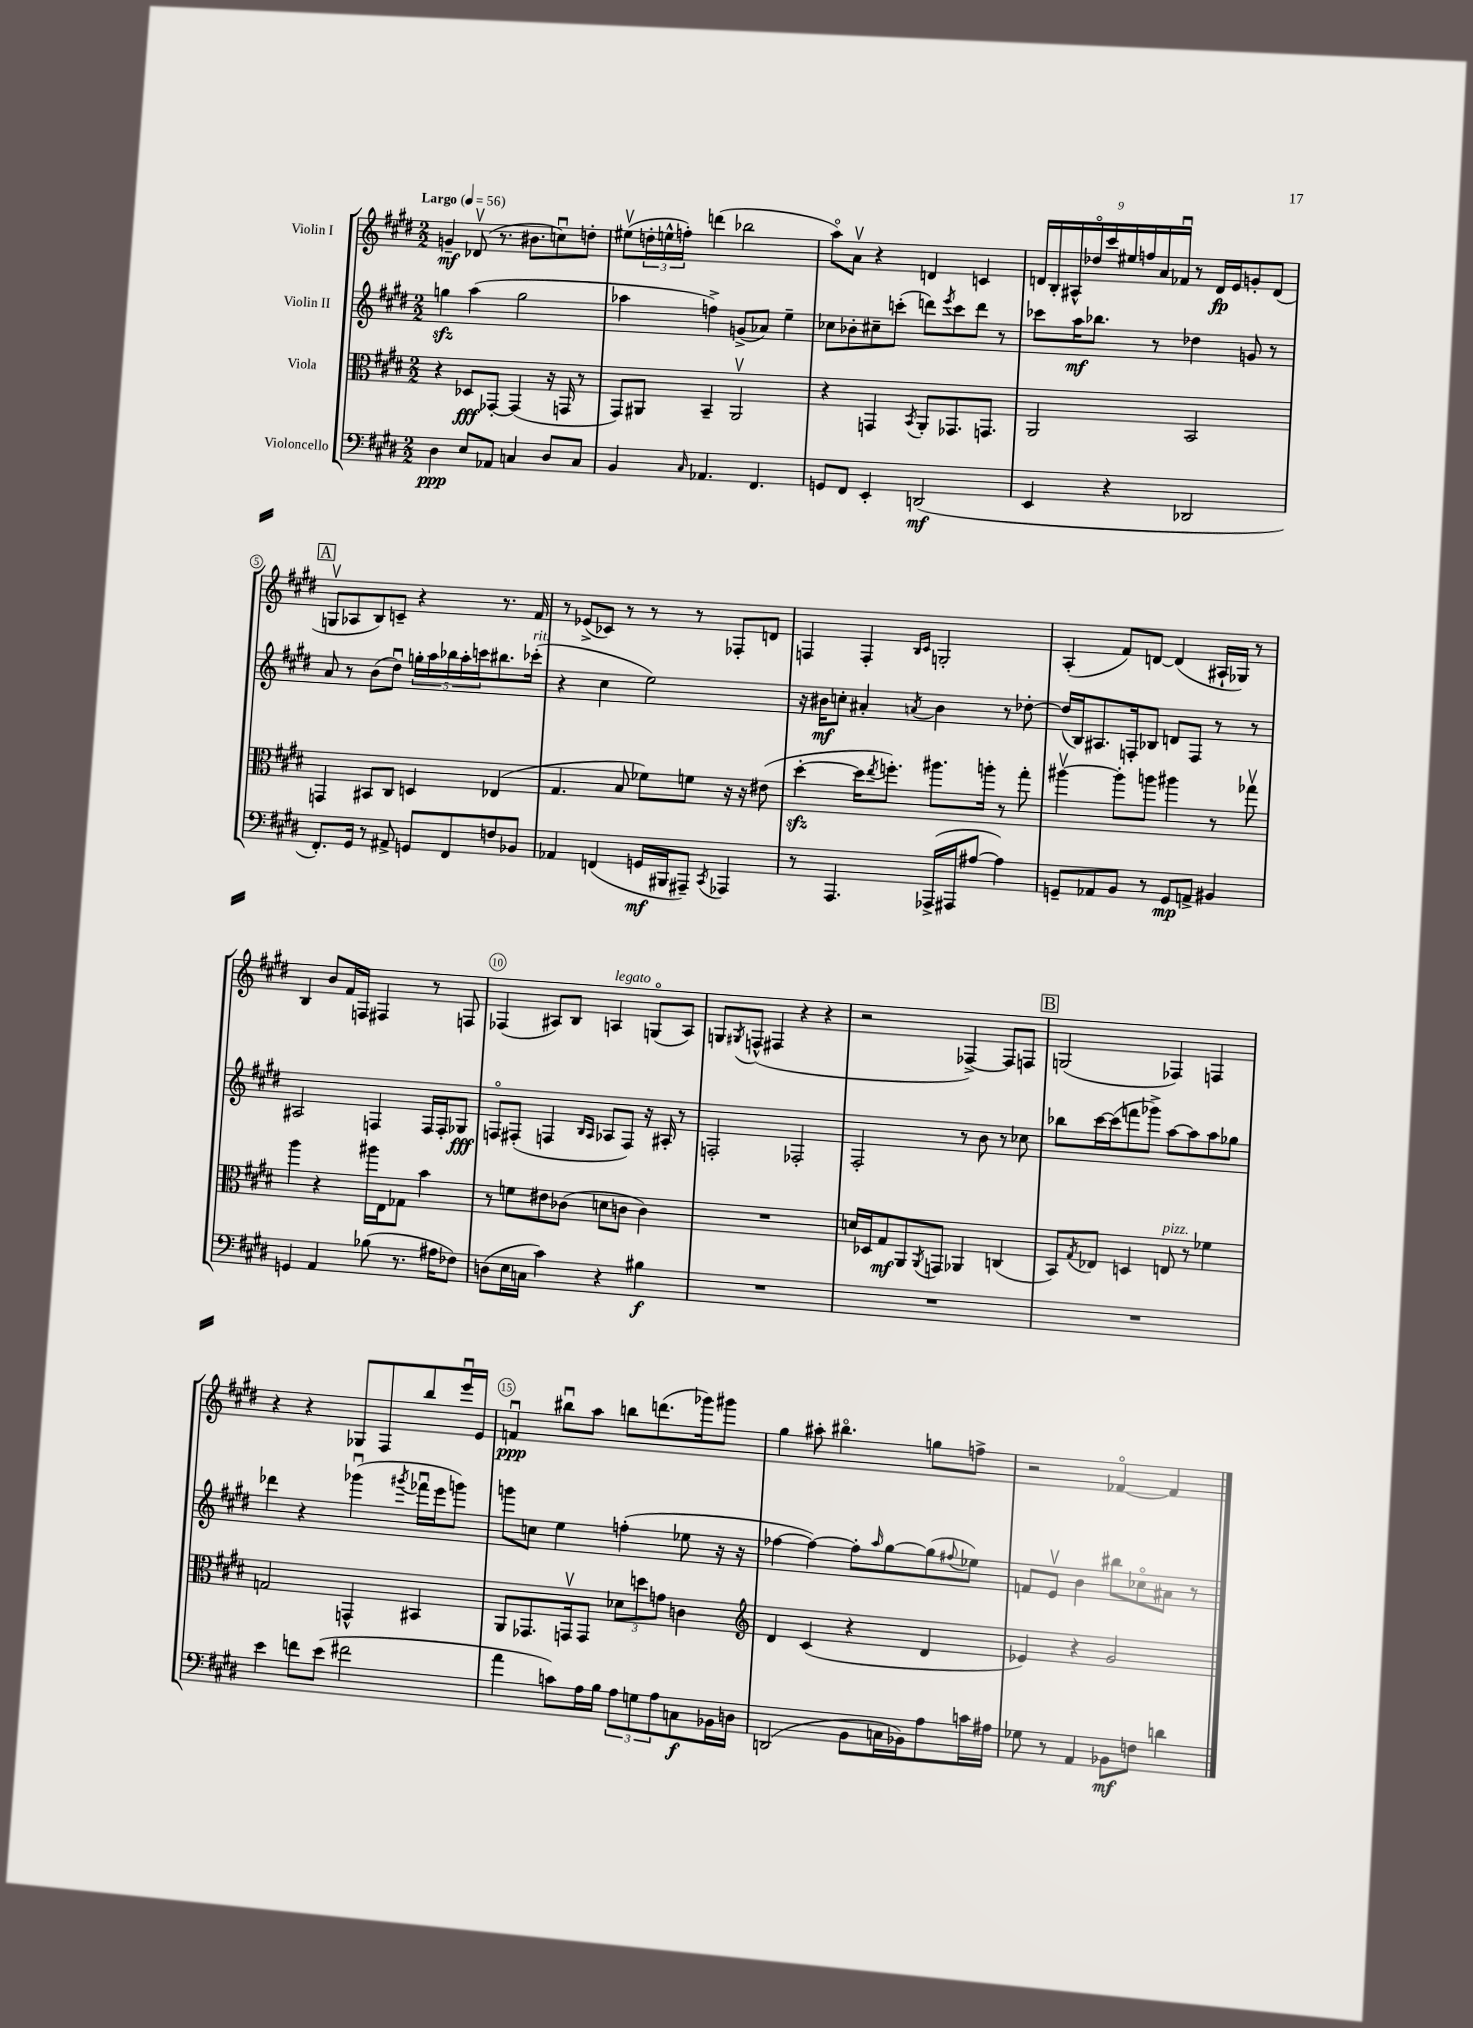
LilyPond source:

<<
\new StaffGroup <<
\new Staff = "s0" \with { instrumentName = "Violin I" } {
    \clef treble \key e \major \numericTimeSignature \time 2/2 \tempo "Largo" 4 = 56
    g'4--\mf des'8\upbow( r8. bis'8. c''8\downbow) d''8-. |
    eis''8\upbow( \tuplet 3/2 { d''16-. e''16-^ f''16-.) } d'''4( bes''2 |
    a''8\flageolet) a'8\upbow r4 d'4 c'4 |
    \tuplet 9/8 { d'16 b16-. ais16-^ des''16\flageolet cis'''16 eis''16 f''16 a'16 fes'16\downbow } r8 d'16\fp e'16 g'8-. d'8( |
    \mark \markup { \box "A" } g8\upbow aes8 b8) c'8-- r4 r8. fis'16 |
    r8 ees'8->( ces'8) r8 r8 r8 fes8-. d'8 |
    f4 f4-. \grace { b16 cis'16 } g2-. |
    a4-.( fis'8) d'8~ d'4( ais16-! ges16) r8 |
    b4 b'8 fis'16 f16 fis4 r8 f8 |
    fes4( ais8) b8 a4^\markup { \italic "legato" } g8\flageolet( a8) |
    g8 \acciaccatura { gis8 } f8-^( fis4 r4 r4 |
    r2 fes4~->) fes8 f8 |
    \mark \markup { \box "B" } g2( fes4) f4 |
    r4 r4 ges8 fis8 b''8 e'''16\downbow e'16 |
    f'4\downbow\ppp bis''8\downbow a''8 b''8 d'''8.( ges'''16) gis'''8 |
    gis''4 ais''8-. bis''4.\flageolet g''8 f''8-> |
    r2 fes'4~\flageolet fes'4 \bar "|." |
}
\new Staff = "s1" \with { instrumentName = "Violin II" } {
    \clef treble \key e \major \numericTimeSignature \time 2/2
    g''4\sfz a''4( g''2 |
    aes''4 f''4->) g'8->( aes'8) e''4-- |
    ces''8 bes'8-. cis''8-- c'''8-.( d'''8) \acciaccatura { e'''8 } c'''8 d'''8 r8 |
    ces'''8 a''16\mf bes''8. r8 des''4 g'8 r8 |
    \mark \markup { \box "A" } a'8 r8 b'8( dis''8\downbow) \tuplet 5/4 { g''16-. a''16 bes''16 a''16-. c'''16 } bis''8. ces'''16-.^\markup { \italic "rit." }( |
    r4 cis''4 e''2) |
    r16 bis'16\mf c''8-. ais'4-. \acciaccatura { a'8 } bis'4 r8 des''8~-. |
    des''16( b16) ais8. f16-. bes8 d'8 f8 r8 r8 |
    ais2 f4 f16 f16-. ges8\fff |
    f8\flageolet fis8-.( f4 \grace { b16 a16 } aes8 f8) r16 ais16-. r8 |
    f2-. fes2-. |
    fis2-. r8 b'8 r8 ces''8 |
    \mark \markup { \box "B" } bes''8 cis'''16~ cis'''16( f'''8 ges'''8->) a''8~ a''8 a''8 ges''8 |
    des'''4 r4 ges'''4\downbow( \acciaccatura { gis'''8 } fes'''16\downbow e'''16 g'''8) |
    g'''8 c''8 e''4 f''4-.( ees''8 r16 r16 |
    fes''4~ fes''4~) fes''8-. \grace { a''16 } gis''8~ gis''8( \appoggiatura { fis''8 } ees''8) |
    f'8 e'8\upbow b'4 bis''8 ces''8\flageolet ais'8 r8 \bar "|." |
}
\new Staff = "s2" \with { instrumentName = "Viola" } {
    \clef alto \key e \major \numericTimeSignature \time 2/2
    r4 des8\fff ges,8~-. ges,4( r16 g,16 r8 |
    gis,8) ais,8 b,4-- ais,2\upbow |
    r4 g,4 \acciaccatura { b,8 } a,8-. ges,8. g,8. |
    a,2 b,2 |
    \mark \markup { \box "A" } g,4 bis,8 cis8 d4 ees4( |
    gis4. b8 fes'8) f'8 r16 r16 eis'8( |
    dis''4~-.\sfz dis''16 \acciaccatura { e''8 } f''8.-.) ais''8. a''16-. r8 gis''8-. |
    ais''4~\upbow ais''8-. a''8 ais''4 r8 ges''8\upbow |
    a''4 r4 ais''16 e16 ges8 b'4 |
    r8 f'8 eis'8 ces'8( d'8 c'8 c'4) |
    R1 |
    d'16 des16 gis8\mf a,8 \acciaccatura { a,8 } g,8 aes,4 c4( |
    \mark \markup { \box "B" } b,8) \acciaccatura { gis8 } ees8 d4 e8^\markup { \italic "pizz." } r8 fes'4 |
    g2 g,4-^ bis,4 |
    a,8 ges,8. g,16\upbow g,8 \tuplet 3/2 { des'8 d''8 g'8 } c'4 |
    \clef treble dis'4 cis'4( r4 dis'4 |
    ees'4) r4 gis'2 \bar "|." |
}
\new Staff = "s3" \with { instrumentName = "Violoncello" } {
    \clef bass \key e \major \numericTimeSignature \time 2/2
    dis4\ppp e8 aes,8 c4 dis8 c8 |
    b,4 \grace { cis16 } aes,4. fis,4. |
    g,8 fis,8 e,4-. d,2\mf( |
    e,4 r4 des,2 |
    \mark \markup { \box "A" } fis,8.-.) gis,16 r8 ais,8-> g,8 fis,8 f8 bes,8 |
    aes,4 f,4( g,16\mf bis,,16 ais,,8--) \acciaccatura { cis,8 } aes,,4 |
    r8 a,,4. aes,,16->( ais,,16 ais8~ ais4) |
    g,8-- aes,8 b,8 r8 g,8\mp a,8-> bis,4 |
    g,4 a,4 bes8( r8. ais16 fes8) |
    d8( e16 c16 cis'4) r4 bis4\f |
    R1 |
    R1 |
    \mark \markup { \box "B" } R1 |
    e'4 f'8 e'8( fis'2 |
    a'4 c'8) a16 b16 \tuplet 3/2 { a8 g8 a8 } c8\f bes,16 d16 |
    d,2( b,8 c16 bes,16) a8 c'16 ais16 |
    ges8 r8 a,4 bes,8\mf f8 d'4 \bar "|." |
}
>>
>>
\layout { \context { \Score \override BarNumber.break-visibility = ##(#f #t #t) barNumberVisibility = #(every-nth-bar-number-visible 5) \override BarNumber.stencil = #(make-stencil-circler 0.1 0.3 ly:text-interface::print) } }
